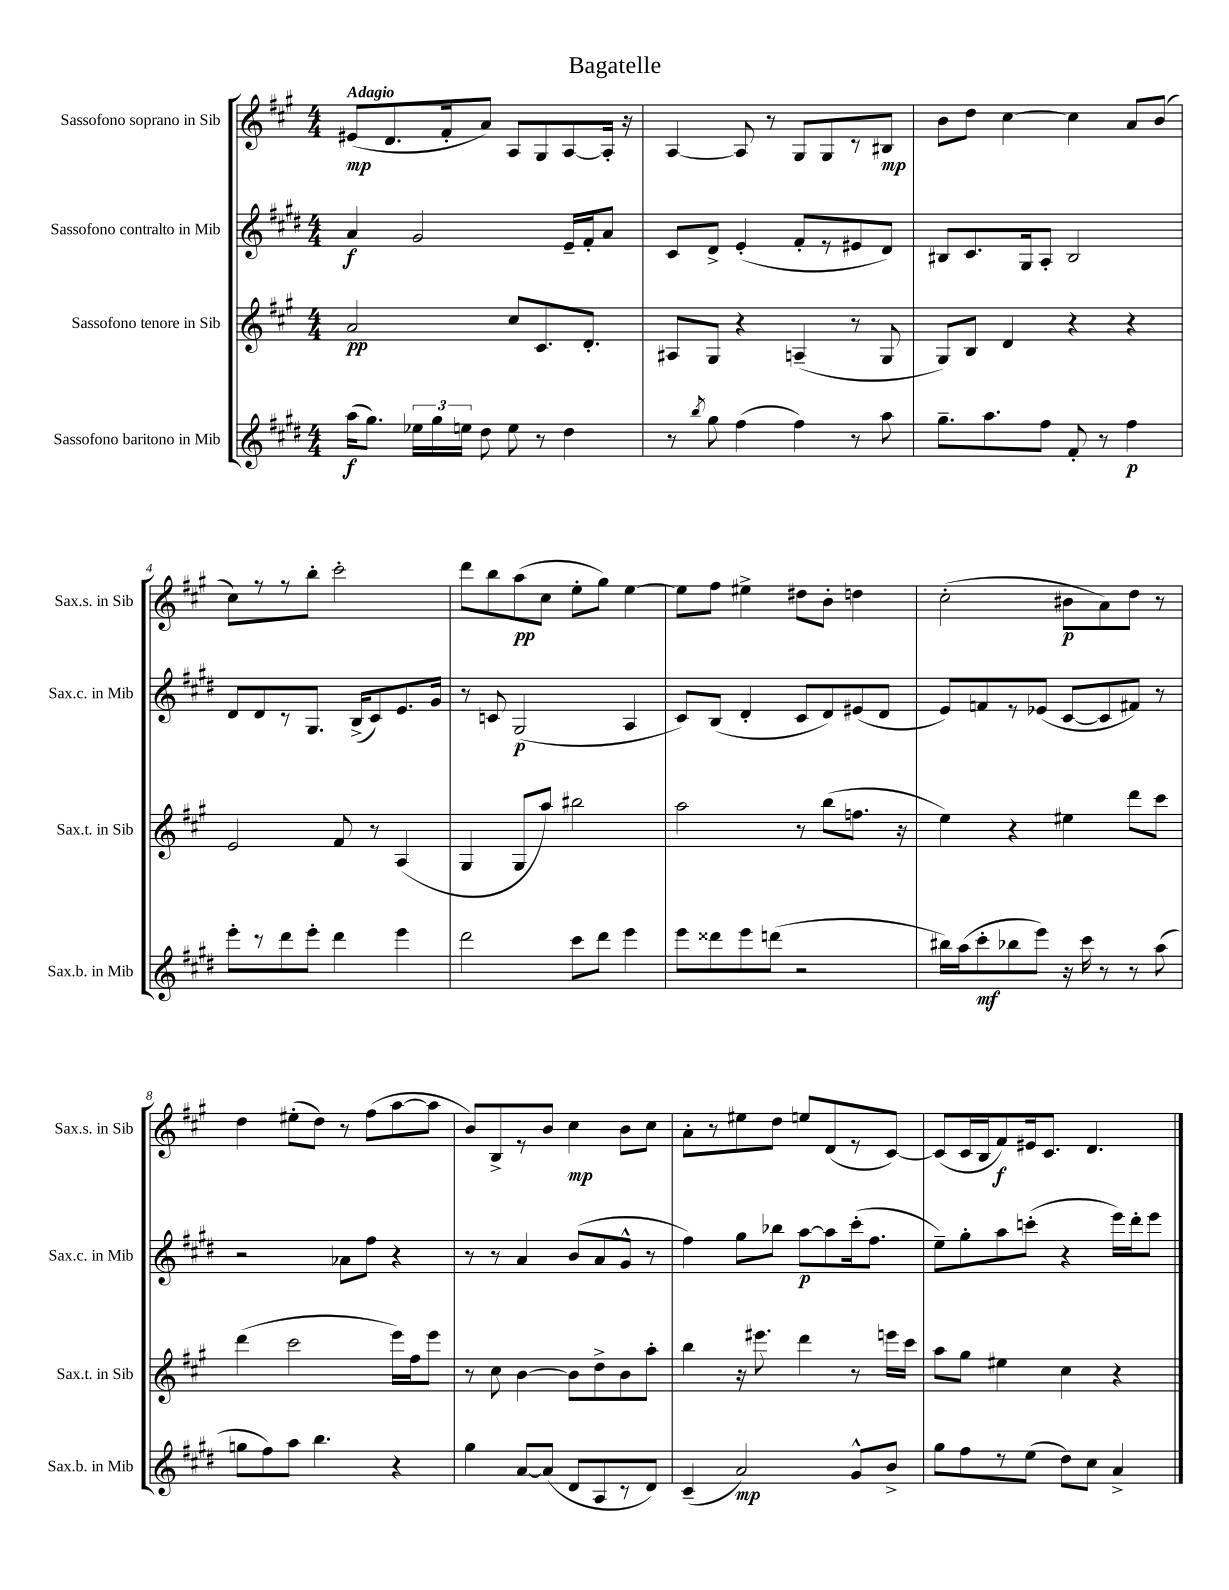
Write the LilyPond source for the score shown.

\header { title = "Bagatelle" }
<<
\new StaffGroup <<
\new Staff = "s0" \with { instrumentName = "Sassofono soprano in Sib" shortInstrumentName = "Sax.s. in Sib" } {
    \clef treble \key a \major \numericTimeSignature \time 4/4 \tempo "Adagio"
    \autoBeamOff eis'8[\mp( d'8. fis'16-. a'8]) a8[ gis8 a8~ a16]-. r16 |
    a4~ a8 r8 gis8[ gis8 r8 bis8]\mp |
    b'8[ d''8] cis''4~ cis''4 a'8[ b'8]( |
    cis''8[) r8 r8 b''8]-. cis'''2-. |
    d'''8[ b''8 a''8\pp( cis''8] e''8[-. gis''8]) e''4~ |
    e''8[ fis''8] eis''4-> dis''8[ b'8]-. d''4 |
    cis''2-.( bis'8[\p a'8) d''8] r8 |
    d''4 eis''8[-.( d''8]) r8 fis''8[( a''8~ a''8] |
    b'8[) b8-> r8 b'8] cis''4\mp b'8[ cis''8] |
    a'8[-. r8 eis''8 d''8] e''8[ d'8( r8 cis'8]~) |
    cis'8[( cis'16 b16 fis'8\f) eis'16 cis'8.] d'4. \bar "|." |
}
\new Staff = "s1" \with { instrumentName = "Sassofono contralto in Mib" shortInstrumentName = "Sax.c. in Mib" } {
    \clef treble \key e \major \numericTimeSignature \time 4/4
    \autoBeamOff a'4\f gis'2 e'16[-- fis'16-. a'8] |
    cis'8[ dis'8]-> e'4-.( fis'8[-. r8 eis'8 dis'8]) |
    bis8[ cis'8. gis16 a8]-. bis2 |
    dis'8[ dis'8 r8 gis8.] b16[->( cis'8) e'8. gis'16] |
    r8 c'8 gis2\p( a4 |
    cis'8[) b8]( dis'4-. cis'8[ dis'8) eis'8( dis'8] |
    e'8[) f'8 r8 ees'8]( cis'8[~ cis'8 fis'8]) r8 |
    r2 aes'8[ fis''8] r4 |
    r8 r8 a'4 b'8[( a'8 gis'8]-^ r8 |
    fis''4) gis''8[ bes''8] a''8[~\p a''8 cis'''16-.( fis''8.] |
    e''8[--) gis''8-. a''8 c'''8]-.( r4 e'''16[) dis'''16-. e'''8] \bar "|." |
}
\new Staff = "s2" \with { instrumentName = "Sassofono tenore in Sib" shortInstrumentName = "Sax.t. in Sib" } {
    \clef treble \key a \major \numericTimeSignature \time 4/4
    \autoBeamOff a'2\pp cis''8[ cis'8. d'8.]-. |
    ais8[ gis8] r4 a4--( r8 gis8 |
    gis8[) b8] d'4 r4 r4 |
    e'2 fis'8 r8 a4( |
    gis4 gis8[ a''8]) bis''2 |
    a''2 r8 b''8[( f''8.] r16 |
    e''4) r4 eis''4 d'''8[ cis'''8] |
    d'''4( cis'''2 e'''16[) fis''16 e'''8] |
    r8 cis''8 b'4~ b'8[ d''8-> b'8 a''8]-. |
    b''4 r16 eis'''8. d'''4 r8 e'''16[ cis'''16] |
    a''8[ gis''8] eis''4 cis''4 r4 \bar "|." |
}
\new Staff = "s3" \with { instrumentName = "Sassofono baritono in Mib" shortInstrumentName = "Sax.b. in Mib" } {
    \clef treble \key e \major \numericTimeSignature \time 4/4
    \autoBeamOff a''16[\f( gis''8.]) \tuplet 3/2 { ees''16[ gis''16 e''16] } dis''8 e''8 r8 dis''4 |
    r8 \acciaccatura { b''8 } gis''8 fis''4( fis''4) r8 a''8 |
    gis''8.[-- a''8. fis''8] fis'8-. r8 fis''4\p |
    e'''8[-. r8 dis'''8 e'''8]-. dis'''4 e'''4 |
    dis'''2 cis'''8[ dis'''8] e'''4 |
    e'''8[ disis'''8 e'''8 d'''8]( r2 |
    bis''16[) a''16( cis'''8-.\mf bes''8 e'''8]) r16 cis'''16 r8 r8 a''8( |
    g''8[ fis''8) a''8] b''4. r4 |
    gis''4 a'8[~ a'8]( dis'8[ a8 r8 dis'8]) |
    cis'4--( a'2\mp) gis'8[-^ b'8]-> |
    gis''8[ fis''8 r8 e''8]( dis''8[) cis''8] a'4-> \bar "|." |
}
>>
>>
